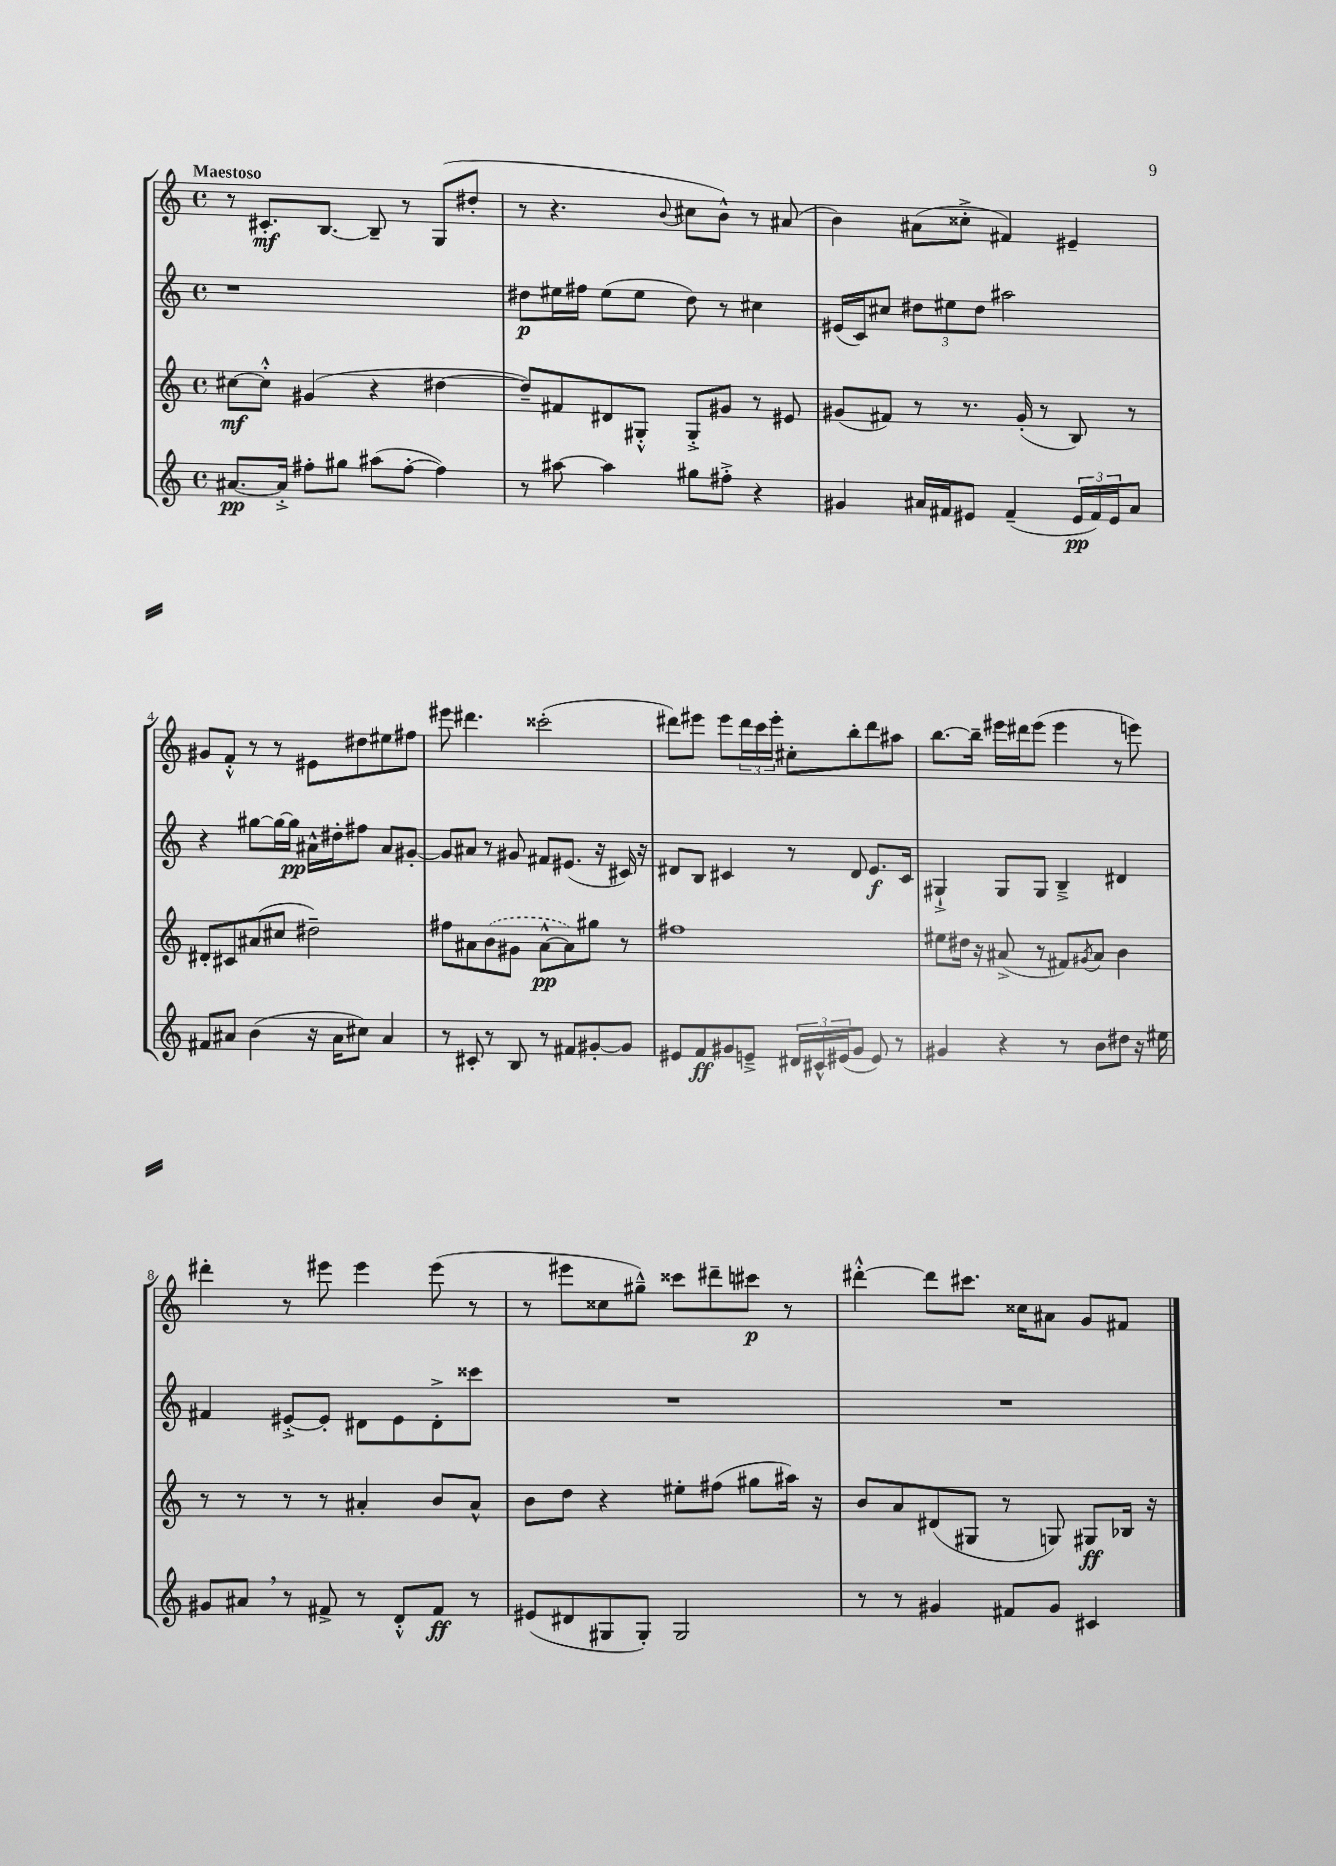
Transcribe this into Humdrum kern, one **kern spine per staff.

**kern	**kern	**kern	**kern
*staff4	*staff3	*staff2	*staff1
*clefG2	*clefG2	*clefG2	*clefG2
*k[]	*k[]	*k[]	*k[]
*M4/4	*M4/4	*M4/4	*M4/4
*met(c)	*met(c)	*met(c)	*met(c)
[8.a#	[8cc#	1r	8r
.	8cc#'^^]	.	8.c#'
16a#'^]	.	.	.
8ff#'	(4g#	.	.
.	.	.	[8.B
8gg#	.	.	.
(8aa#	4r	.	8B~]
[8ff#'	.	.	8r
4ff#])	[4dd#	.	(8G
.	.	.	8dd#'
=	=	=	=
8r	8dd#~])	8dd#	8r
[8aa#	8f#	16ee#	4.r
.	.	16ff#	.
4aa#]	8d#	(8ee#	.
.	8G#'^^	8ee#	.
.	.	.	8qqb
8gg#	8G#'^	8dd#)	8cc#
8ff#'^	8g#	8r	8b^^)
4r	8r	4cc#	8r
.	8e#	.	(8a#
=	=	=	=
4g#	(8g#	(16e#	4b)
.	.	16c)	.
.	8f#)	8cc#	.
16a#	8r	12dd#	(8a#
16f#	.	.	.
.	.	12ee#	.
8e#	8.r	.	8cc##'^
.	.	12dd#	.
(4f#~	.	2aa#	4f#)
.	(16g#'	.	.
.	8r	.	.
24e#	8B)	.	4e#~
24f#)	.	.	.
24e#	.	.	.
8a#	8r	.	.
=	=	=	=
8f#	8d#'	4r	8g#
8a#	8c#	.	8f'^^
(4b	(8a#	[8gg#	8r
.	8cc#	16gg#_	8r
.	.	16gg#]	.
16r	2dd#~)	16a#^^	8e#
16a#	.	16dd#'	.
8cc#)	.	8ff#	8dd#
4a#	.	8a#	8ee#
.	.	[8g#'	8ff#
=	=	=	=
8r	8ff#	8g#]	8eee#
8c#'	8a#	8a#	4.ddd#
8r	(8b	8r	.
8B	8g#	8g#	.
8r	[8a#^^	8f#	(2ccc##'
8f#	8a#])	(8.e#	.
[8g#'	8gg#	.	.
.	.	16r	.
8g#]	8r	16c#)	.
.	.	16r	.
=	=	=	=
8e#	1ff#	8d#	8ddd#)
8f	.	8B	8eee#
8g#	.	4c#	8eee#
8e~^	.	.	24ddd#
.	.	.	24ccc
.	.	.	24eee#'
24d#	.	8r	8cc#'
24c#^^	.	.	.
(24e#	.	.	.
8g#	.	8d#	8bb'
8e#)	.	8.e	8ddd#
8r	.	.	8aa#
.	.	16c#	.
=	=	=	=
4g#	8ee#	4G#`^	[8.bb
.	16dd#	.	.
.	16r	.	16bb~]
4r	(8a#^	8G#	16eee#
.	.	.	16ddd#
.	8r	8G#	(8eee#
8r	8f#)	4B~^	4eee#
.	8qg#	.	.
8b	8a#	.	.
8dd#	4b	4d#	8r
16r	.	.	8eee)
16ee#	.	.	.
=	=	=	=
8g#	8r	4f#	4ddd#'
8a#	8r	.	.
8r	8r	[8e#'^	8r
8f#^	8r	8e#']	8eee#
8r	4a#'	8d#	4eee#
8d'^^	.	8e#	.
8f#	8b	8d#'^	(8eee#
8r	8a#^^	8ccc##	8r
=	=	=	=
(8e#	8b	1r	8r
8d#	8dd	.	8eee#
8G#	4r	.	8cc##
8G#')	.	.	8gg#~^^)
2G#	8ee#'	.	8ccc##
.	(8ff#	.	8ddd#~
.	8gg#	.	8ccc#
.	16aa#)	.	8r
.	16r	.	.
=	=	=	=
8r	8b	1r	[4ddd#'^^
8r	8a	.	.
4g#	(8d#	.	8ddd#]
.	8G#	.	8.ccc#
8f#	8r	.	.
.	.	.	16cc##
8g#	8G)	.	8a#
4c#	8G#	.	8g
.	16B-	.	8f#
.	16r	.	.
==	==	==	==
*-	*-	*-	*-
